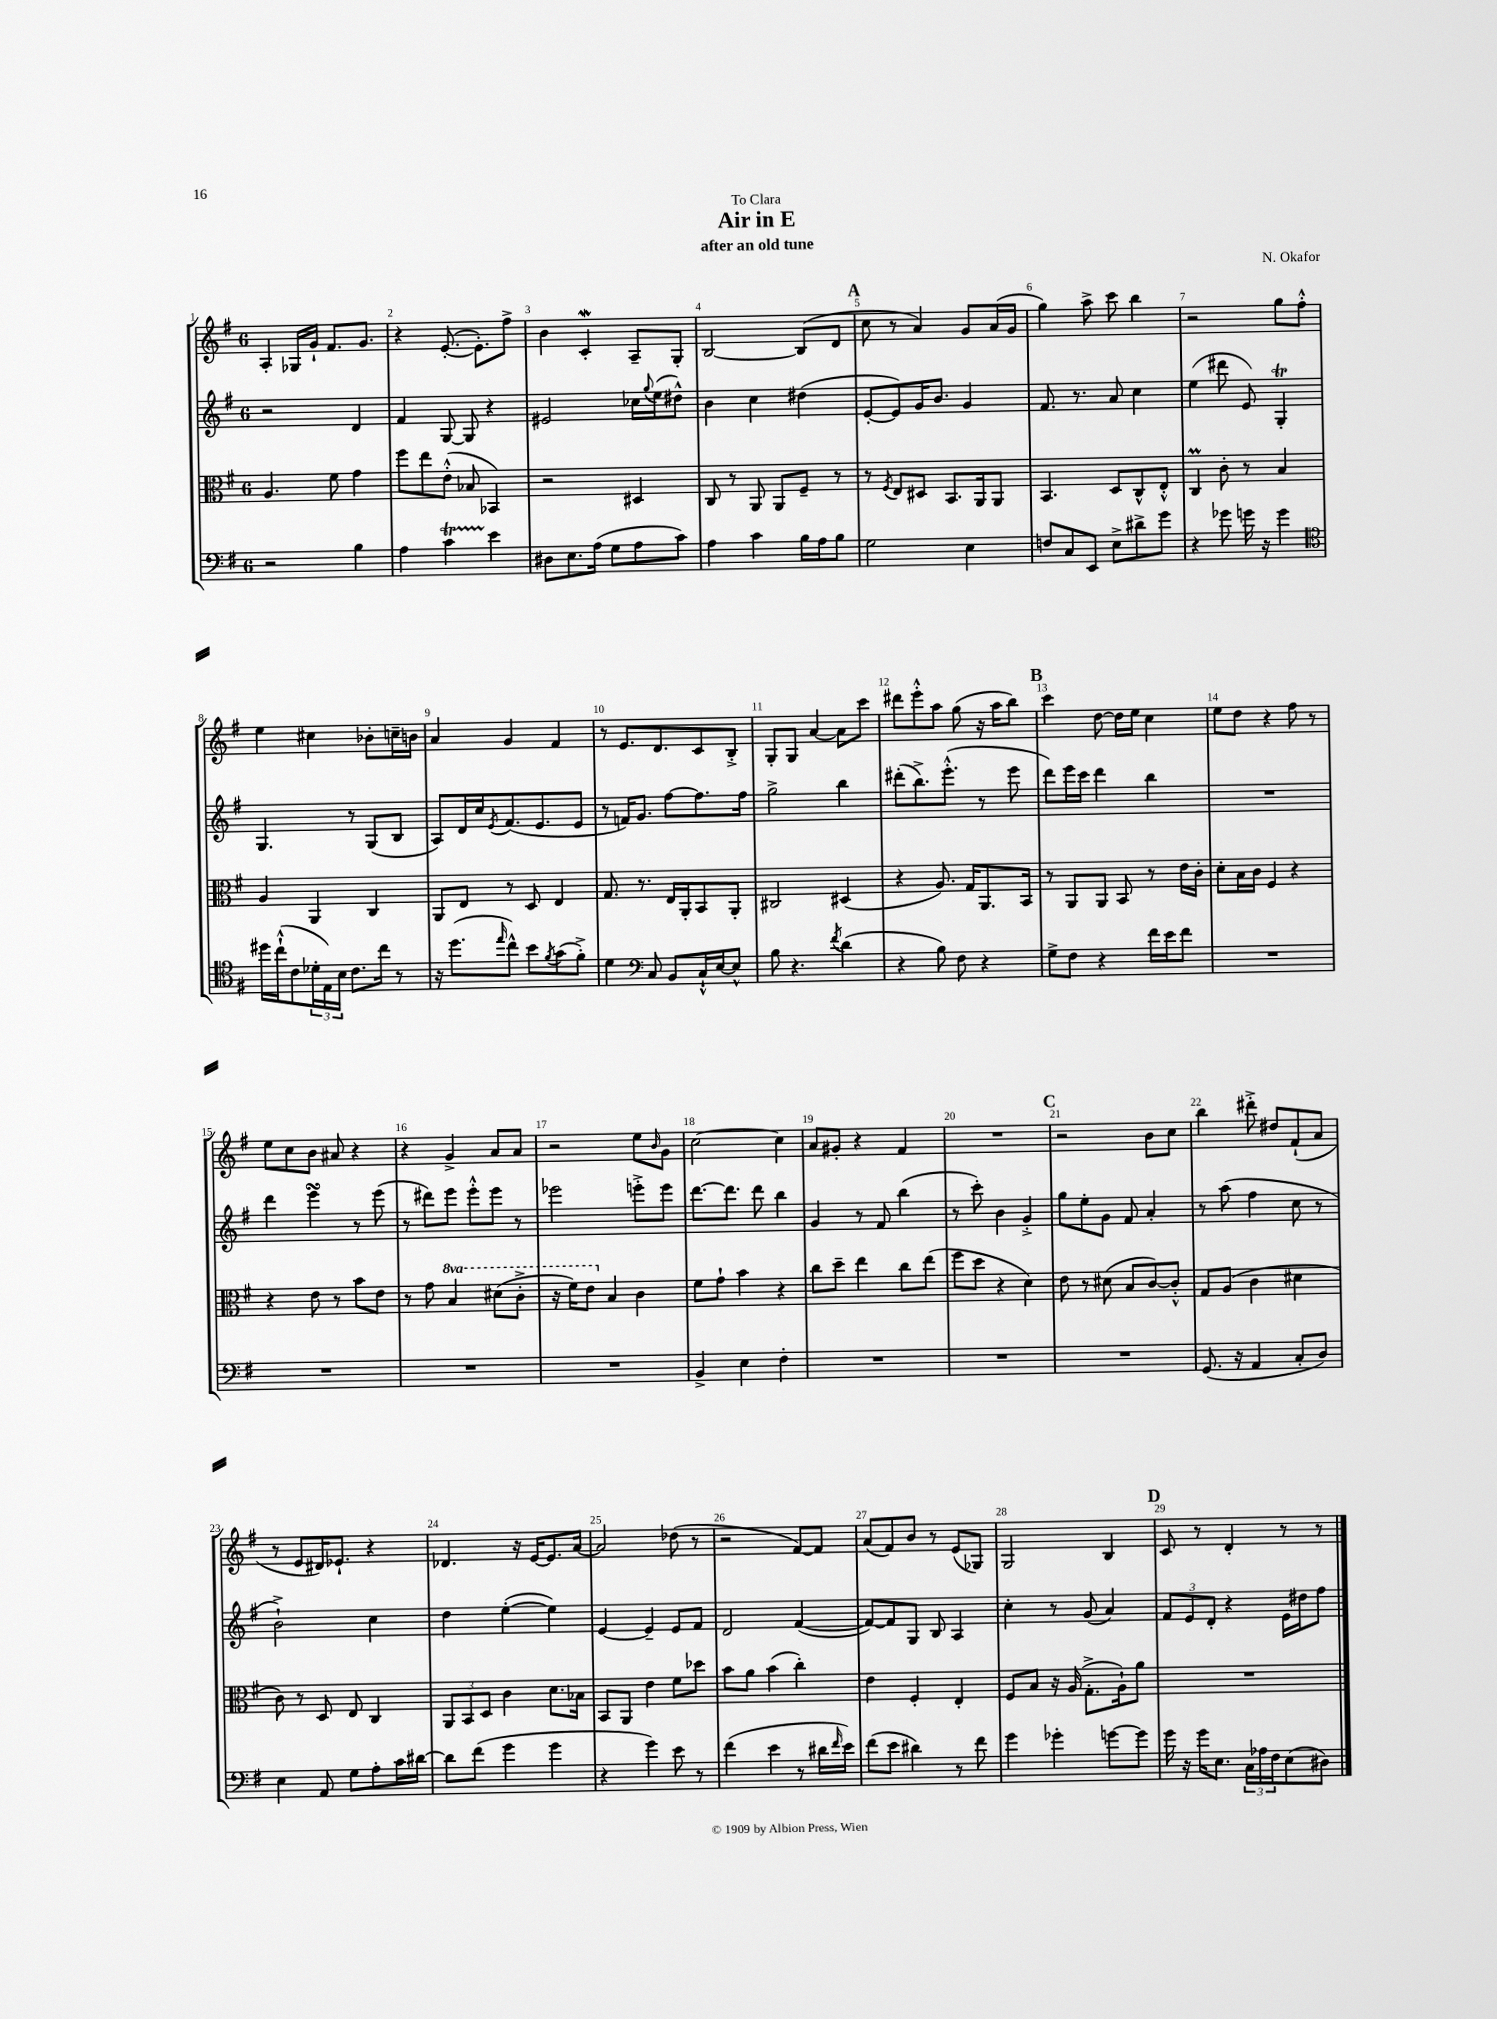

**kern	**kern	**kern	**kern
*staff4	*staff3	*staff2	*staff1
*clefF4	*clefC3	*clefG2	*clefG2
*k[f#]	*k[f#]	*k[f#]	*k[f#]
*M6/8	*M6/8	*M6/8	*M6/8
2r	4.A	2r	4A'
.	.	.	16G-
.	.	.	16g`
.	8f#	.	8.f#
4B	4g	4d	.
.	.	.	8.g
=	=	=	=
4A	8ff#	4f#	4r
.	8ee	.	.
4c	(8e'^^	[8G	([8.e'
.	8B-	8G]	.
.	.	.	8.e'])
4e	4BB-)	4r	.
.	.	.	8ff#^
=	=	=	=
8D#	2r	2e#	4b
8.E	.	.	.
.	.	.	4c'
(16A	.	.	.
8G	.	.	.
8A	4D#	16cc-	8A~
.	.	8qqgg	.
.	.	(16ee	.
8c)	.	8dd#^^)	8G'
=	=	=	=
4A	8C	4b	[2B
.	8r	.	.
4c	8AA	4cc	.
.	8AA	.	.
16B	8F#~	(4dd#	(8B]
16A	.	.	.
8B	8r	.	8d
=	=	=	=
2G	8r	[8e'	8cc
.	8qF#	.	.
.	8E	8e])	8r
.	8D#	16g	4a)
.	.	8.b	.
.	8.BB	.	.
4E	.	4g	8g
.	16AA	.	.
.	8AA	.	(16a
.	.	.	16g
=	=	=	=
8F	4.BB	8.f#	4gg)
8C	.	.	.
.	.	8.r	.
8EE	.	.	8aa^
8E^	8D	8a	8ccc
8d#^	8C^^	4cc	4bb
8g	8E'^^	.	.
=	=	=	=
4r	4C	(4ee	2r
8g-	8c'	8ddd#	.
16g	8r	8e)	.
16r	.	.	.
4g	4B	4G'	8gg
.	.	.	8ff#'^^
=	=	=	=
*clefC4	*	*	*
16dd#	4A	4.G	4ee
(16cc`^^	.	.	.
8c	.	.	.
24d-'	4AA	.	4cc#
24E)	.	.	.
24B	.	.	.
8.c	.	8r	.
.	4C	(8G	8b-'
16cc	.	.	.
8r	.	8B	16cc~
.	.	.	16b
=	=	=	=
16r	8AA	8A)	4a
(8.dd	.	.	.
.	8E	16d	.
.	.	16cc	.
16qqee	.	8qe	.
8cc^^)	8r	(8.f#	4g
8b	8D	.	.
.	.	8.e	.
8qf#	.	.	.
(8g	4E	.	4f#
8f#'^)	.	8e	.
=	=	=	=
4d	8.G	8r	8r
.	.	16f)	8.e
.	8.r	8.g	.
*clefF4	*	*	*
8C	.	.	.
.	.	.	8.d
8BB	16E	[8ff#	.
.	16AA'	.	.
16C`^^	8BB	8.ff#]	8c
[16E	.	.	.
8E^^]	8AA'	.	8B'^
.	.	16ff#	.
=	=	=	=
8B	2C#	2gg^	8G'
4.r	.	.	8G
.	.	.	[4a
8qf#	.	.	.
(4d	(4D#	4bb	8a]
.	.	.	8ccc
=	=	=	=
4r	4r	(8ddd#'	8ddd#
.	.	8.bb^)	8eee'^^
8B)	8.A)	.	8aa
.	.	(8.eee'^^	.
8F#	.	.	(8gg
.	16G	.	.
4r	8.AA	8r	16r
.	.	.	16aa
.	.	8eee	8bb)
.	16BB	.	.
=	=	=	=
8G^	8r	8ddd)	4ccc
8F#	8AA	16eee	.
.	.	16ccc	.
4r	8AA	4ddd	[8dd
.	8BB	.	16dd]
.	.	.	16ee
16f#	8r	4bb	4cc
16e	.	.	.
8f#	16e	.	.
.	16c'	.	.
=	=	=	=
2.r	8d'	2.r	8ee
.	16B	.	8dd
.	16c	.	.
.	4F#	.	4r
.	4r	.	8ff#
.	.	.	8r
=	=	=	=
2.r	4r	4ddd	8ee
.	.	.	8cc
.	8e	4eee	8b
.	8r	.	8a#
.	8b	8r	4r
.	8e	(8eee	.
=	=	=	=
2.r	8r	8r	4r
.	8g	8ddd#)	.
.	4b	8eee	4g^
.	.	8eee'^^	.
.	(8dd#	8eee	8a
.	8cc'^	8r	8a
=	=	=	=
2.r	16r	2eee-	2r
.	16ff#)	.	.
.	8ee	.	.
.	4B	.	.
.	4c	8eee'^	8ee
.	.	.	16qqb
.	.	8eee	8g
=	=	=	=
4BB^	8f#	[8.ddd	[2cc
.	8g`	.	.
.	.	8.ddd]	.
4E	4b	.	.
.	.	8ddd	.
4F#'	4r	4bb	4cc]
=	=	=	=
2.r	8cc	4g	8a
.	8dd~	.	8g#'
.	4ee	8r	4r
.	.	8f#	.
.	8cc	(4bb	4f#
.	(8ee	.	.
=	=	=	=
2.r	8ff#	8r	2.r
.	8dd	8ccc')	.
.	4r	4b	.
.	4d)	4g'^	.
=	=	=	=
2.r	8e	8gg	2r
.	8r	8ee'	.
.	(8d#	8g	.
.	8B	8f#	.
.	[8c)	4a'	8b
.	8c'^^]	.	8cc
=	=	=	=
(8.GG	8G	8r	4bb
.	(8A	(8aa	.
16r	.	.	.
4AA	4c	4ff#	8ddd#'^
.	.	.	8dd#
8C'	4d#	8cc	(8f#`
8D)	.	8r	8a
=	=	=	=
4E	8c)	2b`^)	8r
.	8r	.	8e
8AA	8D	.	16d#)
.	.	.	8.e-`
8G	8E	.	.
8A'	4C	4cc	4r
16c	.	.	.
[16d#	.	.	.
=	=	=	=
8d#]	12AA	4dd	4.d-
.	12BB	.	.
(8f#	.	.	.
.	12D	.	.
4g	4c	([4ee'	.
.	.	.	16r
.	.	.	[16e
4g	8.d	4ee])	8.e]
.	16B-	.	[16a
=	=	=	=
4r	8BB	[4e	2a]
.	8AA	.	.
4g)	4e	4e~]	.
8e	8f#	8e	(8dd-
8r	8dd-	8f#	8r
=	=	=	=
(4f#	8b	2d	2r
.	8a	.	.
4e	(4b	.	.
8r	4cc')	([4f#	[8f#)
16d#	.	.	8f#]
16qqf#	.	.	.
16e)	.	.	.
=	=	=	=
(8f#	4e	8f#_)	(8a
8e	.	8f#]	8f#)
4d#)	4F#'	8G	8b
.	.	8B	8r
8r	4E'	4A	(8e
8f#	.	.	8G-)
=	=	=	=
4g	8F#	4cc'	2G
.	8B	.	.
4g-'	16r	8r	.
.	(16A	.	.
.	8.G'^	(8g	.
[8g	.	4a)	4B
.	16A`)	.	.
8g]	8a	.	.
=	=	=	=
16g	2.r	12f#	8c
16r	.	.	.
.	.	12e	.
16g	.	.	8r
.	.	12d'	.
8.E	.	.	.
.	.	4r	4d'
24C	.	.	.
24A-	.	.	.
24F#	.	.	.
(8E	.	16e	8r
.	.	16dd#	.
8D#)	.	8ff#	8r
==	==	==	==
*-	*-	*-	*-
